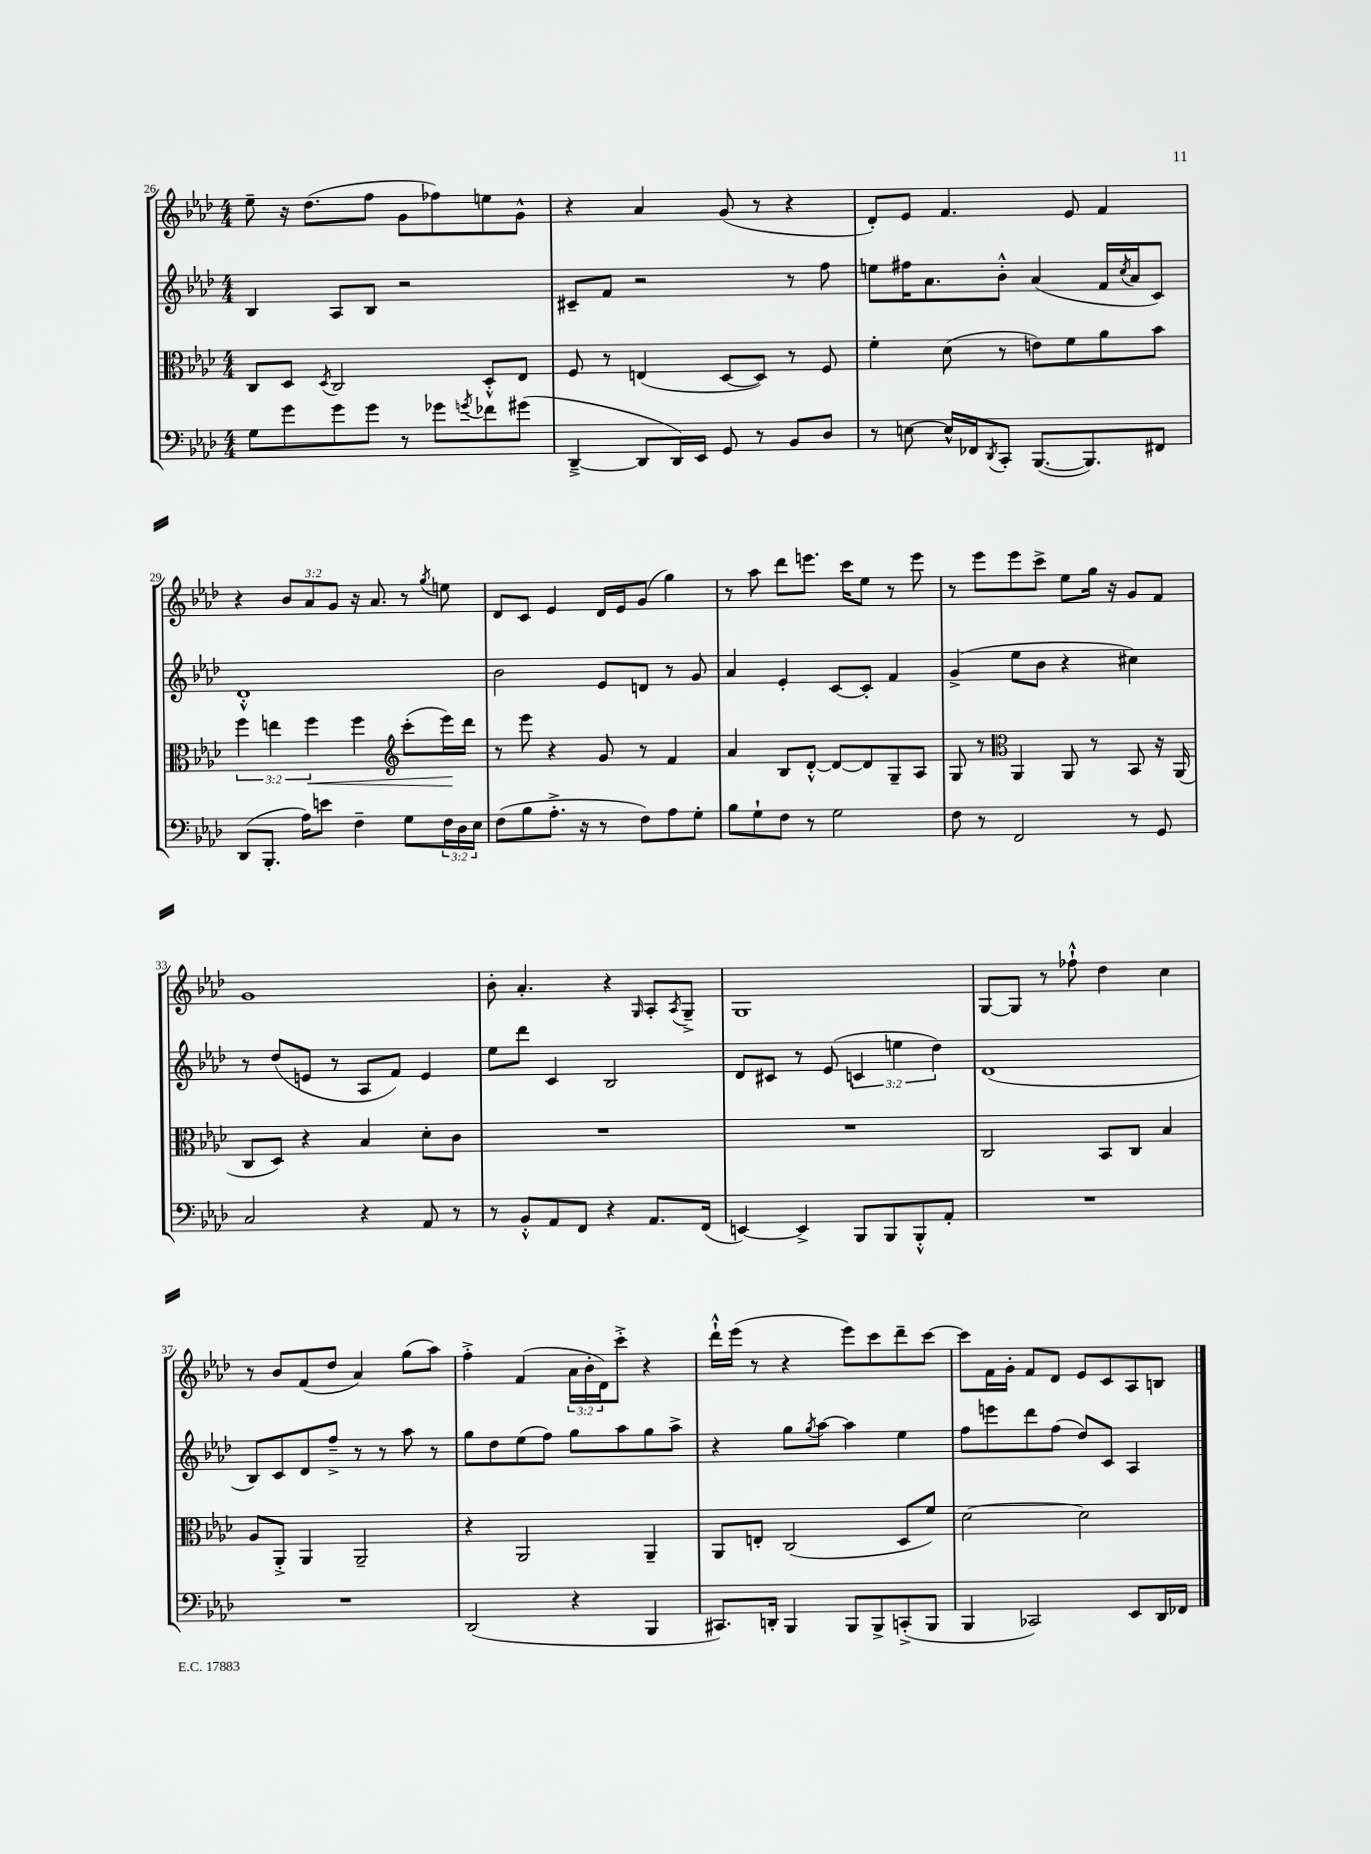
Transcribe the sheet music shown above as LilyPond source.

<<
\new StaffGroup <<
\new Staff = "s0" {
    \clef treble \key aes \major \numericTimeSignature \time 4/4 \override Staff.TupletNumber.text = #tuplet-number::calc-fraction-text
    ees''8-- r16 des''8.( f''8 g'8 fes''8) e''8 g'8-^ |
    r4 aes'4 g'8( r8 r4 |
    des'8-.) ees'8 f'4. ees'8 f'4 |
    r4 \tuplet 3/2 { bes'8 aes'8 g'8 } r16 aes'8. r8 \acciaccatura { g''8 } e''8 |
    des'8 c'8 ees'4 des'16 ees'16 g'8( g''4) |
    r8 aes''8 des'''8 e'''8. c'''16 ees''8 r8 e'''8 |
    r8 ees'''8 ees'''8 c'''8-> ees''8 g''16 r16 g'8 f'8 |
    g'1 |
    bes'8-. aes'4.-. r4 \grace { g16 } aes8-. \acciaccatura { aes8 } g8---> |
    g1 |
    g8~ g8 r8 fes''8-!-^ des''4 c''4 |
    r8 bes'8 f'8( des''8 aes'4) g''8( aes''8) |
    f''4-.-> f'4( \tuplet 3/2 { aes'16 bes'16-. des'16) } c'''8-.-> r4 |
    des'''16-!-^ ees'''16( r8 r4 ees'''8) c'''8 des'''8-- c'''8~ |
    c'''8 f'16 g'16-. f'8 des'8 ees'8 c'8 aes8 b8 \bar "|." |
}
\new Staff = "s1" {
    \clef treble \key aes \major \numericTimeSignature \time 4/4 \override Staff.TupletNumber.text = #tuplet-number::calc-fraction-text
    bes4 aes8 bes8 r2 |
    cis'8-- f'8 r2 r8 f''8 |
    e''8 fis''16 aes'8. bes'8-.-^ aes'4( f'16 \acciaccatura { c''8 } aes'16 c'8) |
    des'1-.-^ |
    bes'2 ees'8 d'8 r8 g'8 |
    aes'4 ees'4-. c'8~ c'8-. f'4 |
    g'4->( ees''8 bes'8 r4 cis''4) |
    r8 des''8( e'8 r8 aes8 f'8) e'4 |
    ees''8 des'''8 c'4 bes2 |
    des'8 cis'8 r8 ees'8( \tuplet 3/2 { c'4 e''4 des''4) } |
    des'1( |
    bes8) c'8 des'8 f''8---> r8 r8 aes''8 r8 |
    g''8 des''8 ees''8( f''8) g''8 aes''8 g''8 aes''8-> |
    r4 g''8 \acciaccatura { g''8 } aes''8~ aes''4 ees''4 |
    f''8 e'''8 des'''8 f''8( des''8) c'8 aes4 \bar "|." |
}
\new Staff = "s2" {
    \clef alto \key aes \major \numericTimeSignature \time 4/4 \override Staff.TupletNumber.text = #tuplet-number::calc-fraction-text
    c8 des8 \acciaccatura { des8 } c2 des8-.-^ ees8 |
    f8 r8 e4( des8~ des8) r8 f8 |
    f'4-. des'8( r8 e'8) f'8 aes'8 bes'8 |
    \tuplet 3/2 { f''4 e''4 f''4\< } f''4 \clef treble c'''8-.( ees'''16\!) des'''16 |
    r8 ees'''8 r4 g'8 r8 f'4 |
    aes'4 bes8 des'8~-.-^ des'8~ des'8 g8-- aes8 |
    g8 r8 \clef alto aes,4 aes,8 r8 bes,8 r16 aes,16( |
    c8 des8) r4 bes4 des'8-. c'8 |
    R1 |
    R1 |
    c2 bes,8 c8 bes4 |
    aes8 aes,8-.-> aes,4 aes,2-- |
    r4 aes,2 aes,4-- |
    aes,8 e8-. c2( des8 f'8) |
    des'2~ des'2 \bar "|." |
}
\new Staff = "s3" {
    \clef bass \key aes \major \numericTimeSignature \time 4/4 \override Staff.TupletNumber.text = #tuplet-number::calc-fraction-text
    g8 g'8 g'8 g'8 r8 ges'8 \acciaccatura { g'8 } fes'8 gis'8( |
    des,4~---> des,8 des,16) ees,16 g,8 r8 bes,8 des8 |
    r8 e8~ e16-^ fes,16 \acciaccatura { des,8 } c,8-. bes,,8.~( bes,,8.) fis,8 |
    des,8( bes,,8.-. aes16) e'8 f4-- g8 \tuplet 3/2 { f16 des16 ees16 } |
    f8( bes8 aes8.-.-> r16 r8 f8) aes8 g8-. |
    bes8 g8-! f8 r8 g2 |
    f8 r8 f,2 r8 g,8 |
    c2 r4 aes,8 r8 |
    r8 bes,8-.-^ aes,8 f,8 r4 aes,8. f,16( |
    e,4~) e,4-> bes,,8 bes,,8 bes,,8-.-^ aes,8-. |
    R1 |
    R1 |
    des,2( r4 bes,,4 |
    cis,8.) d,16-. bes,,4 bes,,8 bes,,8-> c,8-.->( bes,,8 |
    bes,,4 ces,2) ees,8 des,16 fes,16 \bar "|." |
}
>>
>>
\layout { \context { \Score currentBarNumber = #26 } }
